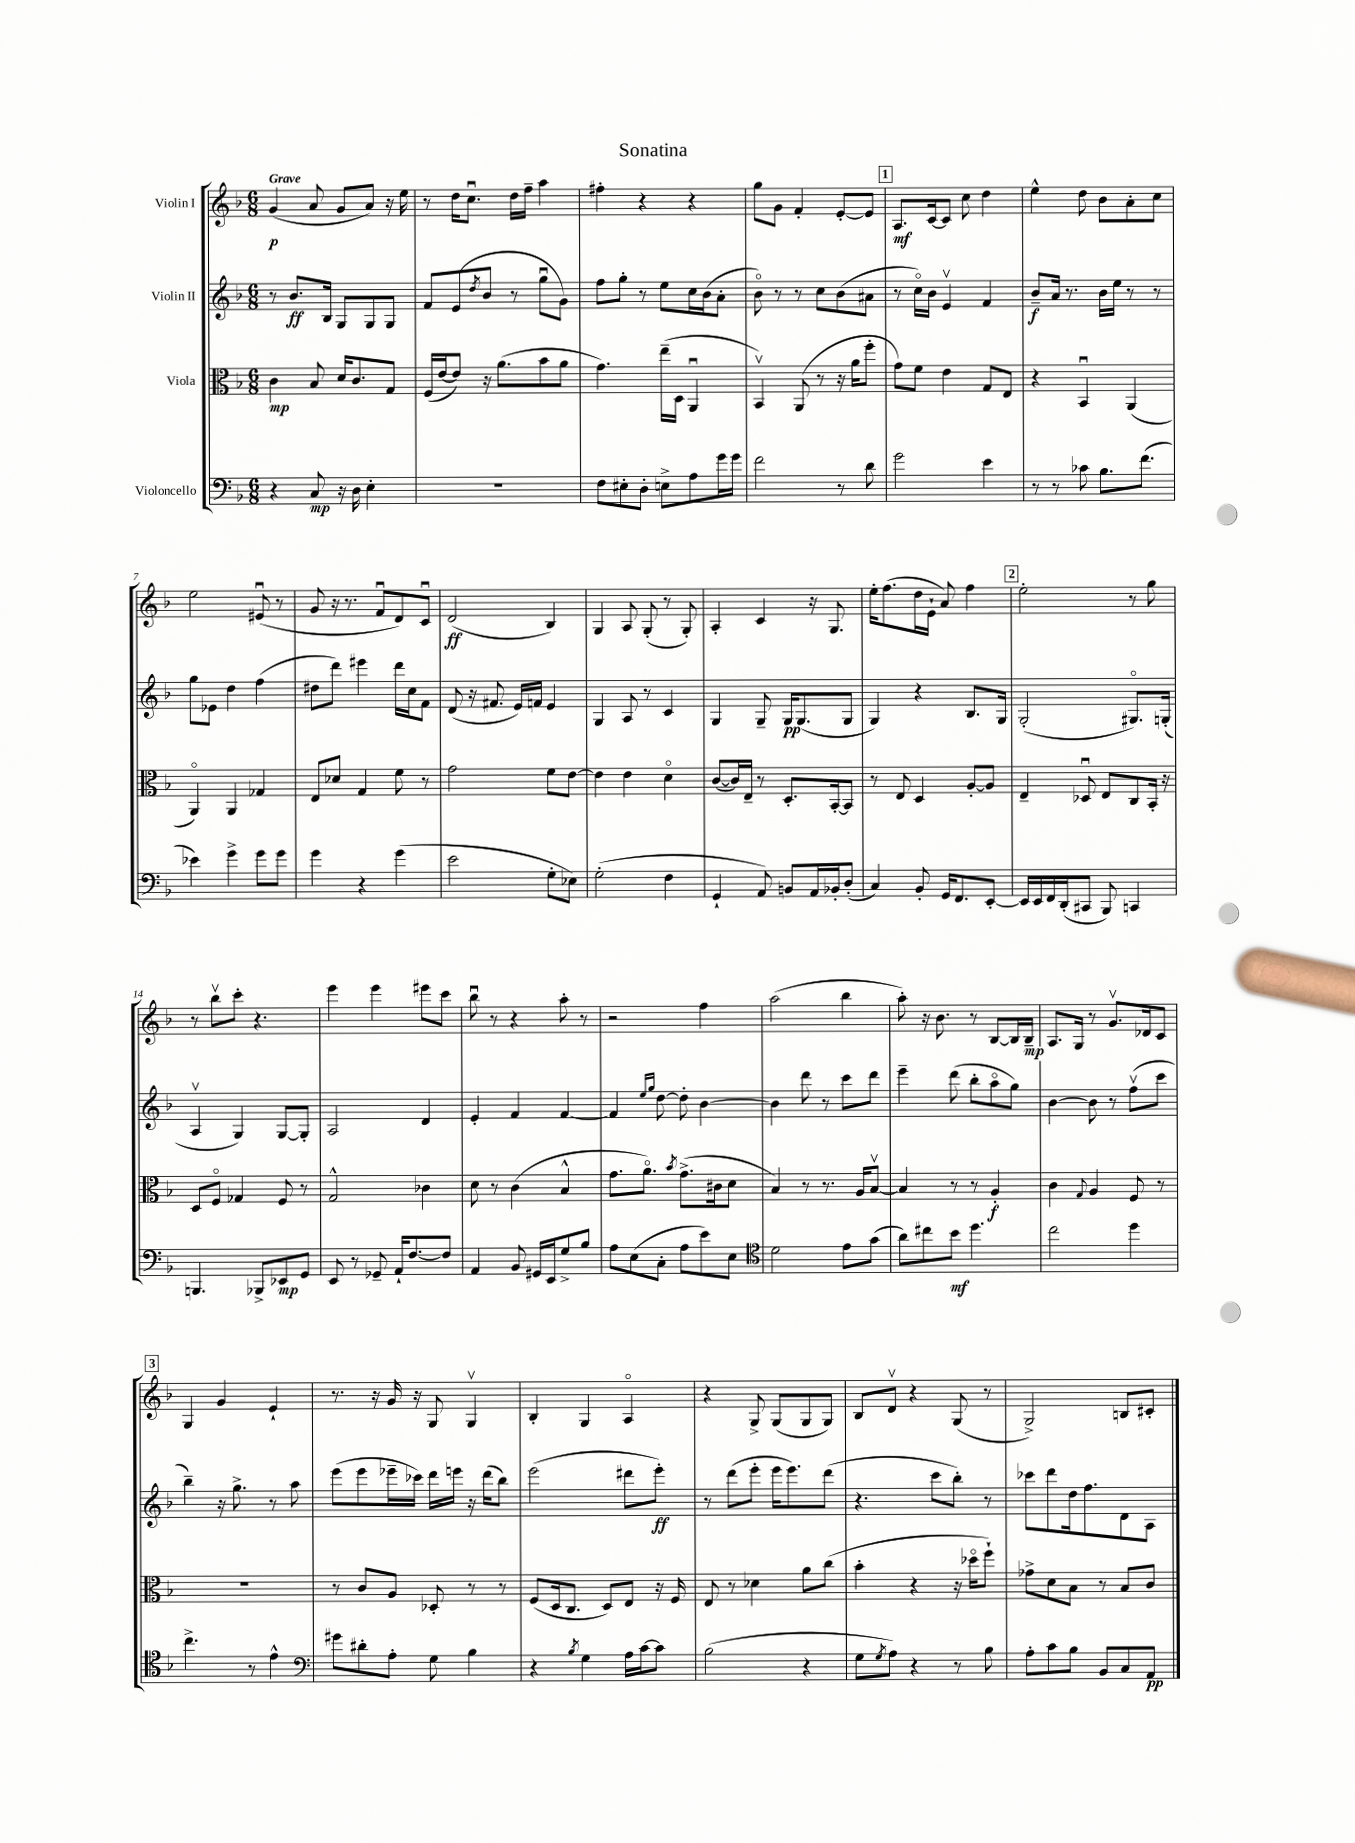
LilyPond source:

\header { title = "Sonatina" }
<<
\new StaffGroup <<
\new Staff = "s0" \with { instrumentName = "Violin I" } {
    \clef treble \key f \major \numericTimeSignature \time 6/8 \tempo "Grave"
    g'4\p( a'8 g'8 a'8) r16 e''16 |
    r8 d''16 c''8.\downbow d''16 f''16-- a''4 |
    fis''4-. r4 r4 |
    g''8 g'8 f'4-. e'8~-. e'8 |
    \mark \markup { \box "1" } a8.\mf c'16~ c'8 c''8 d''4 |
    e''4-^ d''8 bes'8 a'8-. c''8 |
    e''2 eis'8\downbow( r8 |
    g'8 r16 r8. f'8\downbow d'8) c'8\downbow |
    d'2\ff( bes4) |
    g4 a8 g8-.( r8 g8-.) |
    a4-. c'4 r16 g8. |
    e''16-. f''8.( d''16 e'16-! a'8) f''4 |
    \mark \markup { \box "2" } e''2-. r8 g''8 |
    r8 bes''8\upbow c'''8-. r4. |
    e'''4 e'''4 eis'''8 c'''8 |
    bes''8\downbow r8 r4 a''8-. r8 |
    r2 f''4 |
    a''2( bes''4 |
    a''8-.) r16 bes'8. r8 bes8~ bes16 bes16--\mp |
    a8. g16 r8 g'8.\upbow des'16 c'8 |
    \mark \markup { \box "3" } g4 g'4 e'4-! |
    r8. r16 g'16 r16 g8 g4\upbow |
    bes4-. g4 a4\flageolet |
    r4 g8-> g8( g8 g8) |
    bes8 d'8\upbow r4 g8( r8 |
    g2->) b8 cis'8-. \bar "|." |
}
\new Staff = "s1" \with { instrumentName = "Violin II" } {
    \clef treble \key f \major \numericTimeSignature \time 6/8
    r8 bes'8.\ff bes16 g8 g8 g8 |
    f'8 e'8( \acciaccatura { d''8 } bes'8 r8 g''8\downbow g'8) |
    f''8 g''8-. r8 e''8 c''16 bes'16( a'8-. |
    bes'8\flageolet) r8 r8 c''8 bes'8( ais'8 |
    \mark \markup { \box "1" } r8 c''16\flageolet) bes'16 e'4\upbow f'4 |
    bes'8--\f a'16 r8. bes'16 e''16 r8 r8 |
    g''8 ees'8 d''4 f''4( |
    dis''8 d'''8) eis'''4 d'''16 c''16 f'8 |
    d'8( r16 fis'8. e'16) f'16 e'4 |
    g4 a8 r8 c'4 |
    g4 g8-- g16\pp g8.( g8 |
    g4) r4 bes8. g16 |
    \mark \markup { \box "2" } g2-.( gis8.\flageolet) g16-.( |
    a4\upbow g4) g8~ g8-. |
    a2 d'4 |
    e'4-. f'4 f'4~ |
    f'4 \grace { e''16 g''16 } d''8~ d''8-. bes'4~ |
    bes'4 d'''8 r8 c'''8 d'''8 |
    e'''4-- d'''8( bes''8-. a''8\flageolet g''8) |
    bes'4~ bes'8 r8 f''8\upbow( c'''8 |
    \mark \markup { \box "3" } bes''4--) r16 g''8.-> r8 a''8 |
    e'''8( e'''8 ees'''16-- ces'''16) d'''16 e'''16 r16 d'''16( bes''8) |
    e'''2( dis'''8 e'''8-.\ff) |
    r8 d'''8( e'''8-. e'''16 e'''8.) d'''8( |
    r4. c'''8 bes''8-.) r8 |
    ces'''8 d'''8 d''16 f''8. d'8 a8 \bar "|." |
}
\new Staff = "s2" \with { instrumentName = "Viola" } {
    \clef alto \key f \major \numericTimeSignature \time 6/8
    c'4\mp bes8 d'16 c'8. g8 |
    f16( e'16~ e'8) r16 a'8.( bes'8 a'8 |
    g'4.) e''16--( d16 a,4\downbow |
    bes,4\upbow) a,8( r8 r16 a'16 f''8-. |
    \mark \markup { \box "1" } g'8) f'8 e'4 g8 e8 |
    r4 bes,4\downbow a,4( |
    a,4\flageolet) a,4 ges4 |
    e8 des'8 g4 f'8 r8 |
    g'2 f'8 e'8~ |
    e'4 e'4 d'4\flageolet |
    c'8~( c'16) e16-- r8 d8.-. bes,16~-. bes,8 |
    r8 e8 d4 a8~-. a8 |
    \mark \markup { \box "2" } e4-- des8\downbow e8 c8 bes,16-. r16 |
    d8 f8\flageolet ges4 f8 r8 |
    g2-^ ces'4 |
    d'8 r8 c'4( bes4-^ |
    g'8. a'8.\flageolet) \acciaccatura { bes'8 } g'8.->( cis'16 d'8 |
    bes4) r8 r8. a16 bes8~\upbow |
    bes4 r8 r8 a4-.\f |
    c'4 \appoggiatura { g8 } a4 f8 r8 |
    \mark \markup { \box "3" } R2. |
    r8 c'8 a8 des8-. r8 r8 |
    f8( d16 c8. d8) e8 r16 f16 |
    e8 r8 des'4 a'8 c''8( |
    bes'4-. r4 r16 des''16\flageolet f''8-!) |
    ges'8-> d'8 bes8 r8 bes8 c'8 \bar "|." |
}
\new Staff = "s3" \with { instrumentName = "Violoncello" } {
    \clef bass \key f \major \numericTimeSignature \time 6/8
    r4 c8\mp r16 d16 e4-. |
    R2. |
    f8 eis8-. d8-. e8-> a8 g'16 g'16 |
    f'2 r8 d'8 |
    \mark \markup { \box "1" } g'2 e'4 |
    r8 r8 ces'8 bes8. f'8.( |
    ees'4) g'4-> g'8 g'8 |
    g'4 r4 g'4( |
    e'2 g8-. ees8) |
    g2-.( f4 |
    g,4-! a,8) b,8 a,16 bes,16-. d8-.( |
    c4) bes,8-. g,16 f,8. e,8~-. |
    \mark \markup { \box "2" } e,16 e,16 f,16 d,16-.( cis,8 bes,,8) c,4 |
    b,,4. bes,,8-> ees,8\mp g,8 |
    e,8 r8 ges,8-- a,16-! f8.~ f8 |
    a,4 bes,8 gis,16 e,16 g8-> bes8 |
    a8 e8( c8-. a8 e'8) e8 |
    \clef tenor d'2 e'8 g'8( |
    a'8) cis''8 bes'8\mf d''4. |
    c''2 d''4 |
    \mark \markup { \box "3" } c''4.-> r8 e'4-^ |
    \clef bass gis'8 dis'8-. a8-. g8 bes4 |
    r4 \acciaccatura { bes8 } g4 a16 c'16~ c'8 |
    bes2( r4 |
    g8 \acciaccatura { g8 } a8) r4 r8 bes8 |
    a8-. c'8 bes8 bes,8 c8 a,8\pp \bar "|." |
}
>>
>>
